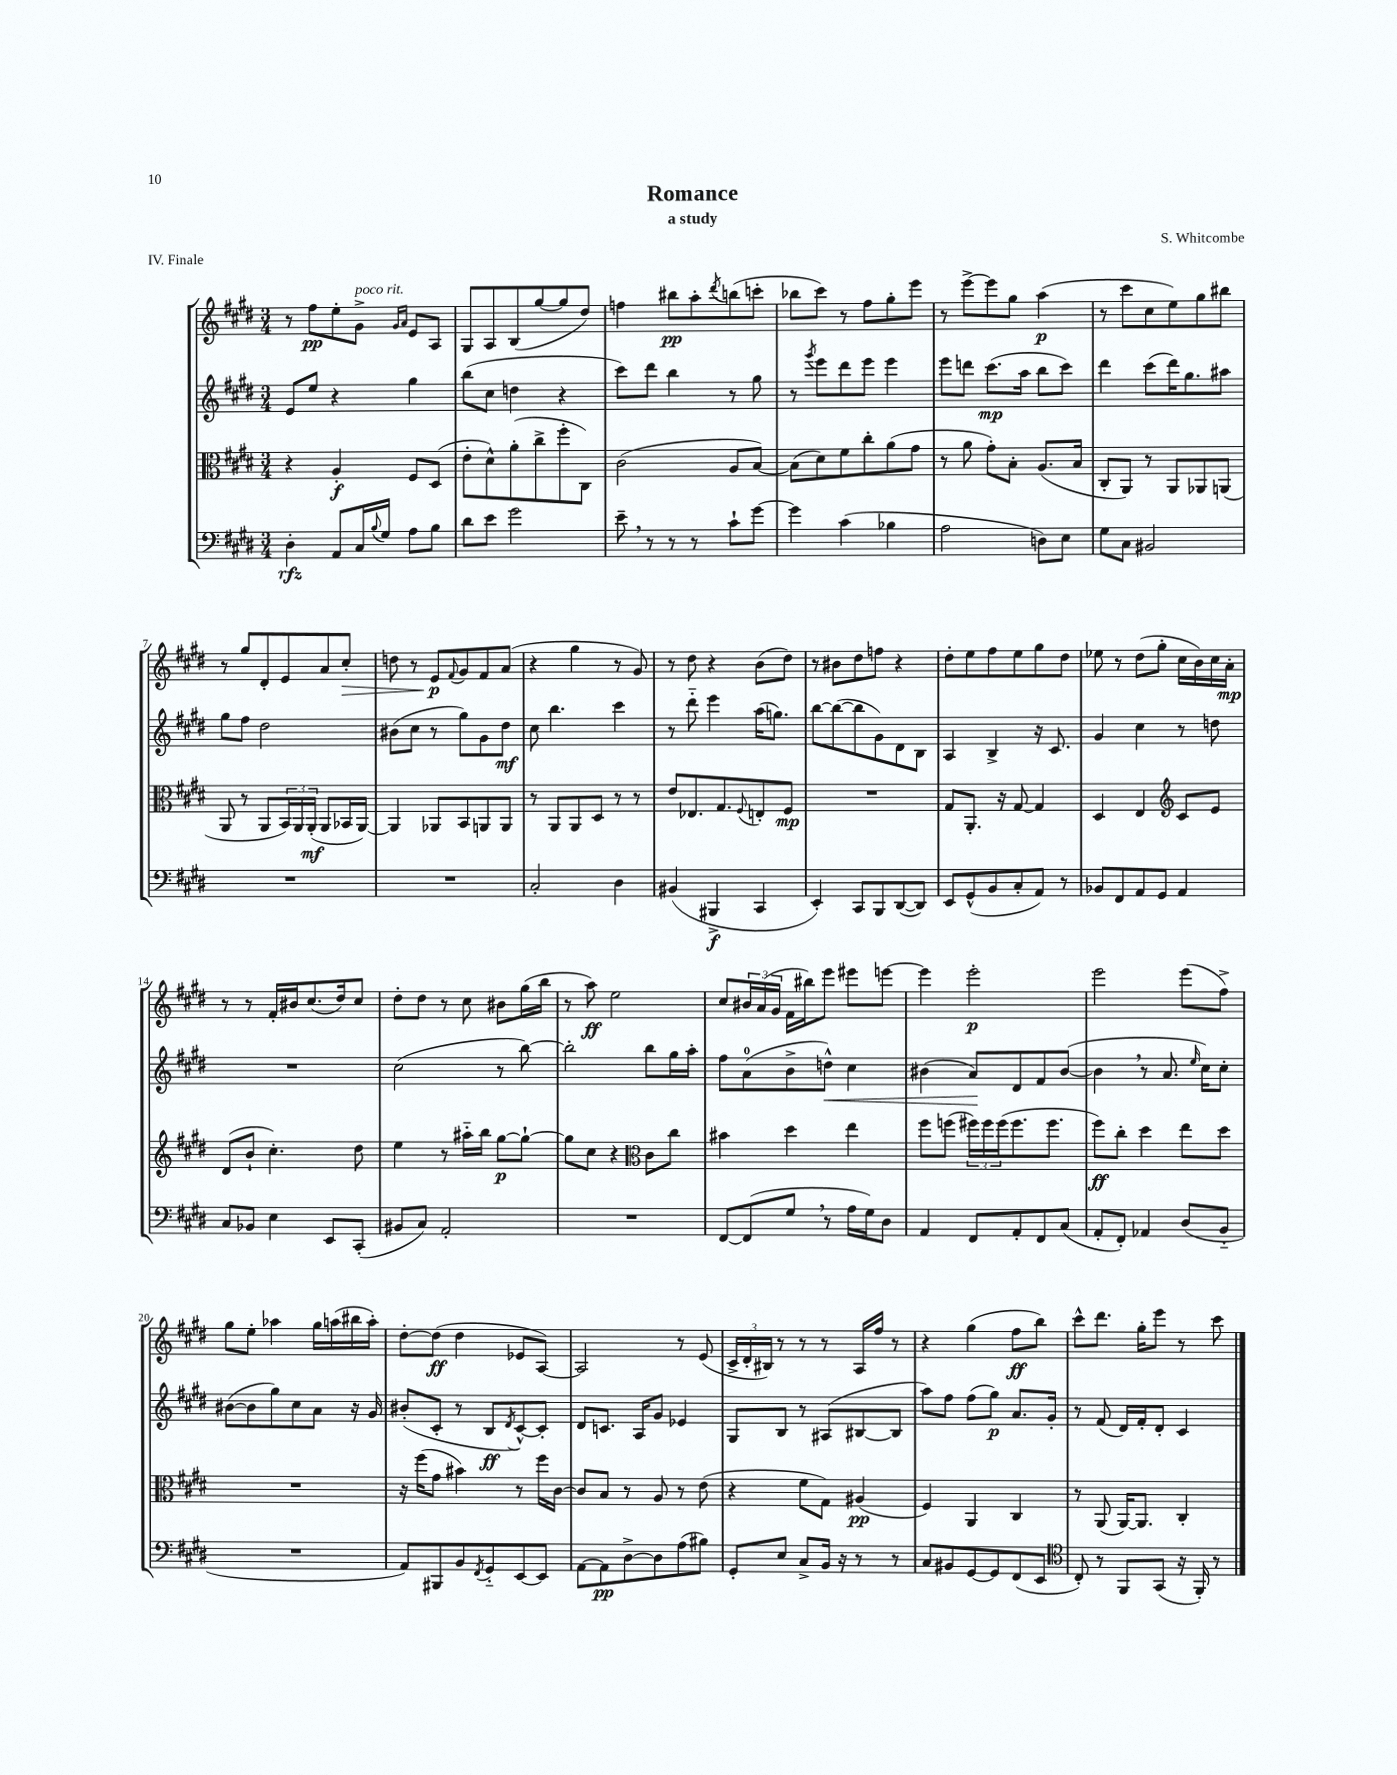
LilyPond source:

\header { title = "Romance" composer = "S. Whitcombe" subtitle = "a study" piece = "IV. Finale" }
<<
\new StaffGroup <<
\new Staff = "s0" {
    \clef treble \key e \major \numericTimeSignature \time 3/4
    r8 fis''8\pp e''8-. gis'8->^\markup { \italic "poco rit." } \grace { gis'16 a'16 } e'8 a8 |
    gis8 a8 b8( gis''8~ gis''8 dis''8) |
    f''4 bis''8\pp a''8-. \acciaccatura { dis'''8 } b''8( c'''8-. |
    bes''8 cis'''8) r8 fis''8 gis''8-. e'''8 |
    r8 e'''8~-> e'''8 gis''8 a''4\p( |
    r8 cis'''8 cis''8 e''8) gis''8 bis''8 |
    r8 gis''8 dis'8-. e'8 a'8 cis''8-.\> |
    d''8 r8 e'8\p\! \appoggiatura { fis'8 } gis'8 fis'8 a'8( |
    r4 gis''4 r8 gis'8) |
    r8 dis''8 r4 b'8( dis''8) |
    r8 bis'8 dis''8 f''8 r4 |
    dis''8-. e''8 fis''8 e''8 gis''8 dis''8 |
    ees''8 r8 dis''8( gis''8-. cis''16 b'16) cis''16 a'16-.\mp |
    r8 r8 fis'16-. bis'16 cis''8.( dis''16) cis''8 |
    dis''8-. dis''8 r8 cis''8 bis'8 gis''16( b''16 |
    r8 a''8\ff) e''2 |
    cis''8 \tuplet 3/2 { bis'16 a'16( gis'16 } fis'16 bis''16) e'''8 eis'''8 e'''8~ |
    e'''4 e'''2-.\p |
    e'''2 e'''8( fis''8->) |
    gis''8 e''8-. aes''4 gis''16 a''16( bis''16 a''16-.) |
    dis''8~-. dis''8\ff( dis''4 ees'8 a8~) |
    a2 r8 e'8( |
    \tuplet 3/2 { cis'16-> dis'16-. bis16) } r8 r8 r8 a16 fis''16 r8 |
    r4 gis''4( fis''8\ff b''8) |
    cis'''8-^ dis'''8. gis''16-. e'''8 r8 cis'''8 \bar "|." |
}
\new Staff = "s1" {
    \clef treble \key e \major \numericTimeSignature \time 3/4
    e'8 e''8 r4 gis''4 |
    b''8( cis''8 d''4 r4 |
    cis'''8) dis'''8 b''4 r8 gis''8 |
    r8 \acciaccatura { gis'''8 } e'''8 dis'''8 e'''8 e'''4 |
    e'''8 d'''8 cis'''8.\mp( a''16 b''8 cis'''8) |
    dis'''4 cis'''8( dis'''16) gis''8. ais''8 |
    gis''8 fis''8 dis''2 |
    bis'8( cis''8 r8 gis''8) gis'8 dis''8\mf |
    cis''8 b''4. cis'''4 |
    r8 dis'''8-_ e'''4 a''16( g''8.) |
    b''8~ b''8~( b''8 gis'8) dis'8 b8 |
    a4 b4-> r16 cis'8. |
    gis'4 cis''4 r8 d''8 |
    R2. |
    cis''2( r8 b''8~) |
    b''2-. b''8 gis''16 a''16-. |
    fis''8 a'8-0( b'8-> d''8-^\<) cis''4 |
    bis'4( a'8\!) dis'8 fis'8 bis'8~( |
    bis'4 \breathe r8 a'8. \grace { e''16 } cis''16) cis''8-. |
    bis'8~( bis'8 gis''8) cis''8 a'8 r16 gis'16 |
    bis'8-.( cis'8-. r8 b8\ff \acciaccatura { dis'8 } cis'8~-^) cis'8-. |
    dis'8 c'8. a16 gis'8 ees'4 |
    gis8 b8 r8 ais8( bis8~ bis8 |
    a''8) fis''8 fis''8( gis''8\p) a'8. gis'16-. |
    r8 fis'8( dis'16) fis'16-. dis'8-. cis'4 \bar "|." |
}
\new Staff = "s2" {
    \clef alto \key e \major \numericTimeSignature \time 3/4
    r4 a4-.\f fis8 dis8( |
    e'8-. dis'8-^) a'8-.( cis''8-> fis''8-. cis8) |
    cis'2( a8 b8~) |
    b8( dis'8) fis'8 cis''8-. a'8( gis'8 |
    r8 a'8 gis'8-.) b8-. a8.( b16 |
    cis8-. a,8) r8 a,8 aes,8 a,8( |
    a,8 r8 a,8 \tuplet 3/2 { b,16) a,16 a,16-.\mf( } a,8 bes,16 a,16~) |
    a,4 aes,8 b,8 a,8 a,8 |
    r8 a,8 a,8 dis8 r8 r8 |
    e'8 ees8. gis8. \appoggiatura { fis8 } e8-. fis8\mp |
    R2. |
    gis8 a,8.-. r16 gis8~ gis4 |
    dis4 e4 \clef treble cis'8 e'8 |
    dis'8( b'8-! cis''4.-.) dis''8 |
    e''4 r8 ais''16-_ b''16 gis''8~\p gis''8~-! |
    gis''8 cis''8 r4 \clef alto cis'8 cis''8 |
    bis'4 dis''4 e''4 |
    fis''8 f''8( \tuplet 3/2 { fis''16) fis''16 fis''16( } fis''8. fis''8. |
    fis''8\ff) cis''8-. dis''4 e''8 dis''8 |
    R2. |
    r16 fis''16( gis'8 bis'4) r8 fis''16 cis'16~ |
    cis'8 b8 r8 a8 r8 e'8( |
    r4 fis'8 gis8) ais4\pp( |
    fis4) a,4 cis4 |
    r8 a,8( a,16~) a,8. cis4-. \bar "|." |
}
\new Staff = "s3" {
    \clef bass \key e \major \numericTimeSignature \time 3/4
    dis4-.\rfz a,8 cis16 \appoggiatura { b8 } gis16 a8 b8 |
    dis'8 e'8 gis'2 |
    e'8-- \breathe r8 r8 r8 cis'8-! gis'8~ |
    gis'4 cis'4( bes4 |
    a2 d8) e8 |
    gis8 cis8 bis,2 |
    R2. |
    R2. |
    cis2-. dis4 |
    bis,4( bis,,4->\f cis,4 |
    e,4-.) cis,8 b,,8 dis,8~( dis,8) |
    e,8 gis,8-^( b,8 cis8-. a,8) r8 |
    bes,8 fis,8 a,8 gis,8 a,4 |
    cis8 bes,8 e4 e,8 cis,8-.( |
    bis,8 cis8) a,2-. |
    R2. |
    fis,8~ fis,8( gis8 \breathe r8 a16 gis16) dis8 |
    a,4 fis,8 a,8-. fis,8 cis8( |
    a,8-. fis,8-.) aes,4 dis8( b,8-_ |
    R2. |
    a,8) bis,,8 b,8 \acciaccatura { fis,8 } gis,8-_ e,8~ e,8 |
    a,8~ a,8\pp dis8~-> dis8 a8( bis8) |
    gis,8-. e8 cis8-> b,16 r16 r8 r8 |
    cis8 bis,8 gis,8~ gis,8 fis,8( e,8 |
    \clef tenor cis8-.) r8 fis,8 gis,8( r16 fis,16-.) r8 \bar "|." |
}
>>
>>
